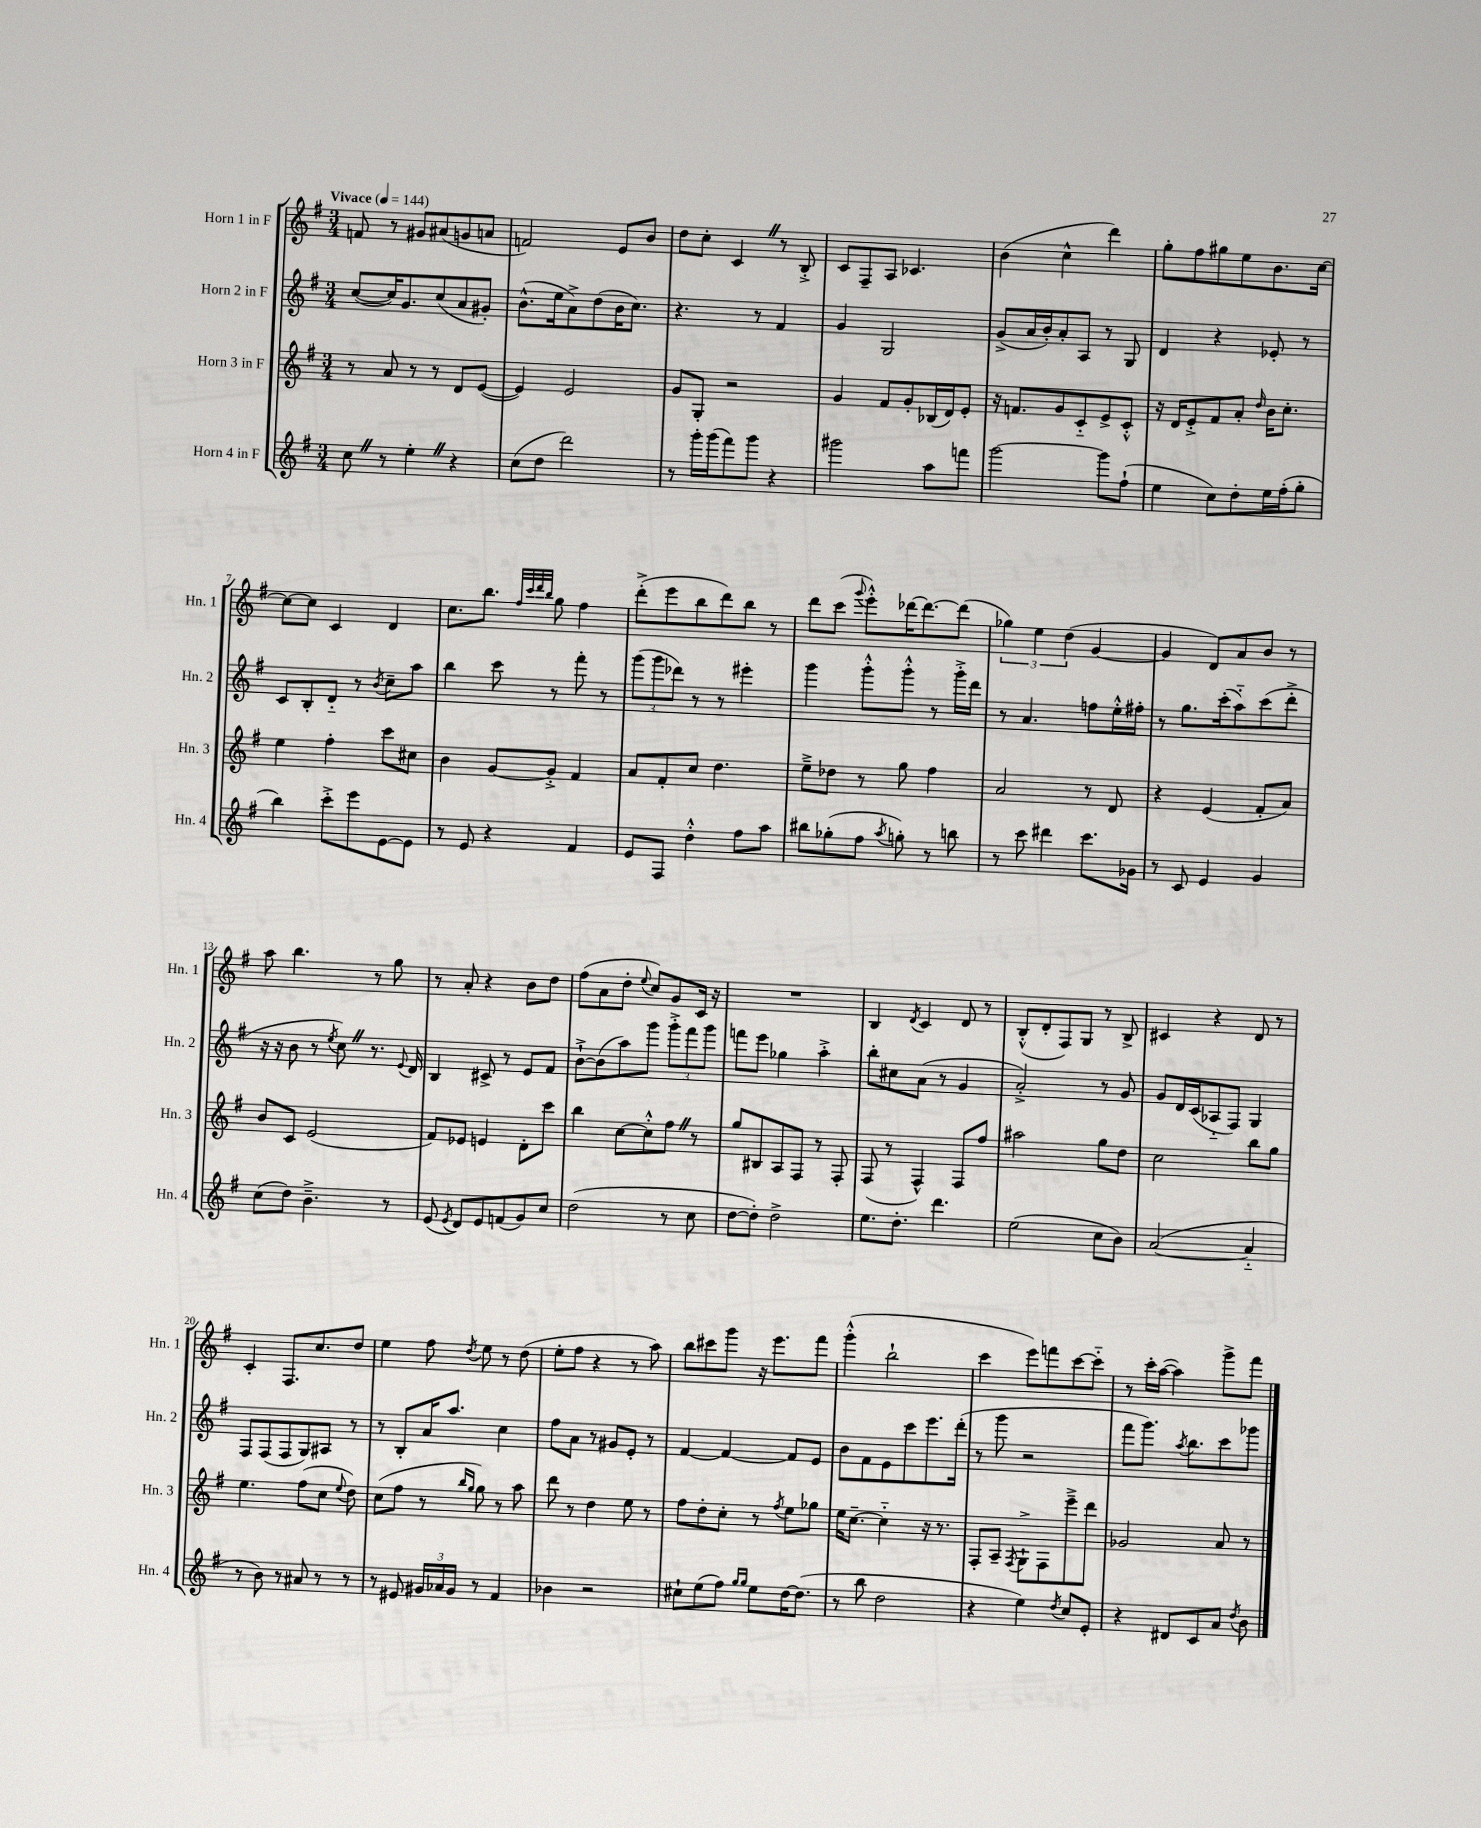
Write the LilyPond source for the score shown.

<<
\new StaffGroup <<
\new Staff = "s0" \with { instrumentName = "Horn 1 in F" shortInstrumentName = "Hn. 1" } {
    \clef treble \key g \major \numericTimeSignature \time 3/4 \tempo "Vivace" 4 = 144
    \autoBeamOff f'8 r8 gis'8[ ais'8( g'8 a'8] |
    f'2) e'8[ b'8] |
    d''8[ c''8]-. c'4 \once \override BreathingSign.text = \markup { \musicglyph "scripts.caesura.straight" } \breathe r8 b8-.-> |
    c'8[ fis8-- a8] ces'4. |
    b'4( c''4-^ d'''4) |
    g''8[-. fis''8 gis''8 e''8 b'8. c''16]~ |
    c''8[~ c''8] c'4 d'4 |
    c''8.[ b''8.] \grace { fis''32[ c'''32 d'''32 b''32] } g''8 fis''4 |
    d'''8[-.->( e'''8 b''8 d'''8) b''8] r8 |
    d'''8[ c'''8]( \appoggiatura { g'''8 } e'''8[-.-^) des'''16~ des'''8.~ des'''8]( |
    \tuplet 3/2 { ges''4) e''4 d''4( } g'4~ |
    g'4 d'8[) a'8 b'8] r8 |
    a''8 b''4. r8 g''8 |
    r8 a'8-. r4 b'8[ d''8] |
    fis''8[( a'8 d''8]-. \appoggiatura { e''8 } c''8[) g'8 c'16] r16 |
    R2. |
    b4 \acciaccatura { d'8 } c'4 d'8 r8 |
    b8[-.-^( d'8-. fis8) g8] r8 b8-> |
    cis'4 r4 d'8 r8 |
    c'4-. fis8.[ c''8. d''8] |
    e''4 fis''8 \acciaccatura { d''8 } e''8 r8 d''8( |
    e''8[-. fis''8] r4 r8 a''8) |
    b''8[ cis'''8 g'''8] r16 e'''8.[ fis'''8] |
    g'''4-.-^( b''2-! |
    c'''4 e'''8[) f'''8 c'''8~ c'''8]-_ |
    r8 c'''16[-. a''16]~( a''4) g'''8[-> fis'''8] \bar "|." |
}
\new Staff = "s1" \with { instrumentName = "Horn 2 in F" shortInstrumentName = "Hn. 2" } {
    \clef treble \key g \major \numericTimeSignature \time 3/4
    \autoBeamOff c''8[~( c''16) g'8. c''8( a'8 gis'8]-.) |
    b'8.[-^( e''16 a'8->) d''8( b'16 c''8.]) |
    r4. r8 fis'4 |
    g'4 g2 |
    g'8[->( a'16 b'16-.) a'8-. a8] r8 g8 |
    d'4 r4 ees'8-. r8 |
    c'8[ b8-. d'8]-_ r8 \acciaccatura { b'8 } c''8[-- a''8] |
    b''4 c'''8 r8 fis'''8-. r8 |
    \tuplet 3/2 { g'''8[( g'''8 des'''8]) } r8 r8 eis'''4-. |
    g'''4 g'''8[-.-^ g'''8]-.-^ r8 g'''16[-.-> d'''16] |
    r8 a'4. f''8[ e''16-.-^ fis''16]-. |
    r8 g''8.[ c'''16-.( a''8-_) c'''8( d'''8]-.-> |
    r16 r16 b'8 r8 \acciaccatura { e''8 } c''8) \once \override BreathingSign.text = \markup { \musicglyph "scripts.caesura.straight" } \breathe r8. \appoggiatura { e'8 } d'16 |
    b4 cis'8-> r8 e'8[ fis'8] |
    b'8[~-!-> b'8( a''8) g'''8] \tuplet 3/2 { g'''8[-.-> fis'''8 g'''8] } |
    f'''8[ e'''8] ges''4 a''4-.-> |
    b''8[-. cis''8 a'8]( r8 g'4 |
    a'2-.->) r8 g'8 |
    g'8[ d'16 c'16( aes8-_ fis8]) g4 |
    fis8[ fis8( fis8 g8) ais8] r8 |
    r8 b8[-. a'16 a''8.] c''4 |
    fis''8[ a'8] r8 gis'8[ e'8]-. r8 |
    fis'4~ fis'4~ fis'8[ e'8] |
    b'8[ fis'8 e'8 c'''8 e'''8. d'''16]-.( |
    r8 g'''8 r2 |
    fis'''8[ g'''8.]) \acciaccatura { a''8 } b''8.[ c'''8 ges'''8] \bar "|." |
}
\new Staff = "s2" \with { instrumentName = "Horn 3 in F" shortInstrumentName = "Hn. 3" } {
    \clef treble \key g \major \numericTimeSignature \time 3/4
    \autoBeamOff r8 a'8 r8 r8 d'8[ e'8]~( |
    e'4) e'2 |
    g'8[ g8]-. r2 |
    g'4 fis'8[ g'8-. bes16( d'16) e'8]-. |
    r16 f'8.[ g'8 c'8-_ e'8-> c'8]-.-^ |
    r16 d'16[ e'8-.-> fis'8 a'8]-. \grace { d''16 } b'16[ c''8.]-. |
    e''4 fis''4-. c'''8[ cis''8] |
    b'4 g'8[~ g'8]-.-> fis'4 |
    a'8[ fis'8-. c''8] d''4. |
    e''8[---> des''8] r8 g''8 fis''4 |
    a'2 r8 d'8 |
    r4 e'4( fis'8[-. a'8]) |
    b'8[ c'8] e'2( |
    fis'8[) ees'8] e'4 d'8[-. c'''8] |
    b''4 c''8[~ c''8-.-^ fis''8] \once \override BreathingSign.text = \markup { \musicglyph "scripts.caesura.straight" } \breathe r8 |
    g''8[ bis8 a8 fis8] r8 fis8-. |
    fis8( r8 fis4-^) fis8[ fis''8] |
    ais''2 g''8[ d''8] |
    c''2 b''8[ g''8] |
    e''4. fis''8[( c''8] \appoggiatura { e''8 } d''8) |
    c''8[( fis''8] r8 \grace { b''16[ g''16] } g''8) r8 a''8 |
    d'''8 r8 d''4 e''8 r8 |
    fis''8[ d''8-. c''8]-. r8 \acciaccatura { fis''8 } e''8[ ges''8] |
    e''16[ c''8.]~-- c''4-_ r16 r8. |
    fis8[-. a8]-- \acciaccatura { fis8 } g8[-!-> fis8 e'''8---> d'''8] |
    ges'2 a'8 r8 \bar "|." |
}
\new Staff = "s3" \with { instrumentName = "Horn 4 in F" shortInstrumentName = "Hn. 4" } {
    \clef treble \key g \major \numericTimeSignature \time 3/4
    \autoBeamOff c''8 \once \override BreathingSign.text = \markup { \musicglyph "scripts.caesura.straight" } \breathe r8 e''4-. \once \override BreathingSign.text = \markup { \musicglyph "scripts.caesura.straight" } \breathe r4 |
    c''8[( d''8] d'''2) |
    r8 g'''16[-. g'''16( fis'''8) g'''8] r4 |
    gis'''2 a''8[ f'''8] |
    g'''2~ g'''8[ fis''8]-!( |
    e''4 c''8[) d''8-. e''16 fis''16-.( g''8]-. |
    b''4) c'''8[-.-> e'''8 e'8~ e'8] |
    r8 e'8 r4 fis'4 |
    e'8[ fis8] d''4-.-^ fis''8[ a''8] |
    bis''8[ ges''8-.( fis''8] \acciaccatura { a''8 } g''8-.) r8 b''8 |
    r8 c'''8 dis'''4 c'''8.[ ges'16] |
    r8 c'8 e'4 g'4 |
    c''8[( d''8]) b'4.---> r8 |
    e'8( \acciaccatura { e'8 } d'8[) e'8 f'8( g'8) c''8] |
    d''2( r8 c''8 |
    d''8[~ d''8]-.) d''2-> |
    e''8.[ d''8.]-. d'''4. |
    e''2( c''8[ b'8]) |
    a'2~( a'4-_ |
    r8 b'8) r8 ais'8 r8 r8 |
    r8 eis'8 \tuplet 3/2 { gis'16[ aes'16 gis'16] } r8 fis'4 |
    bes'4 r2 |
    cis''8[-! e''8( fis''8]) \grace { g''16[ g''16] } e''8[ d''16~ d''8.]( |
    r8 b''8 d''2 |
    r4 e''4) \acciaccatura { d''8 } c''8[ e'8]-. |
    r4 dis'8[ c'8 a'8] \acciaccatura { d''8 } b'8 \bar "|." |
}
>>
>>
